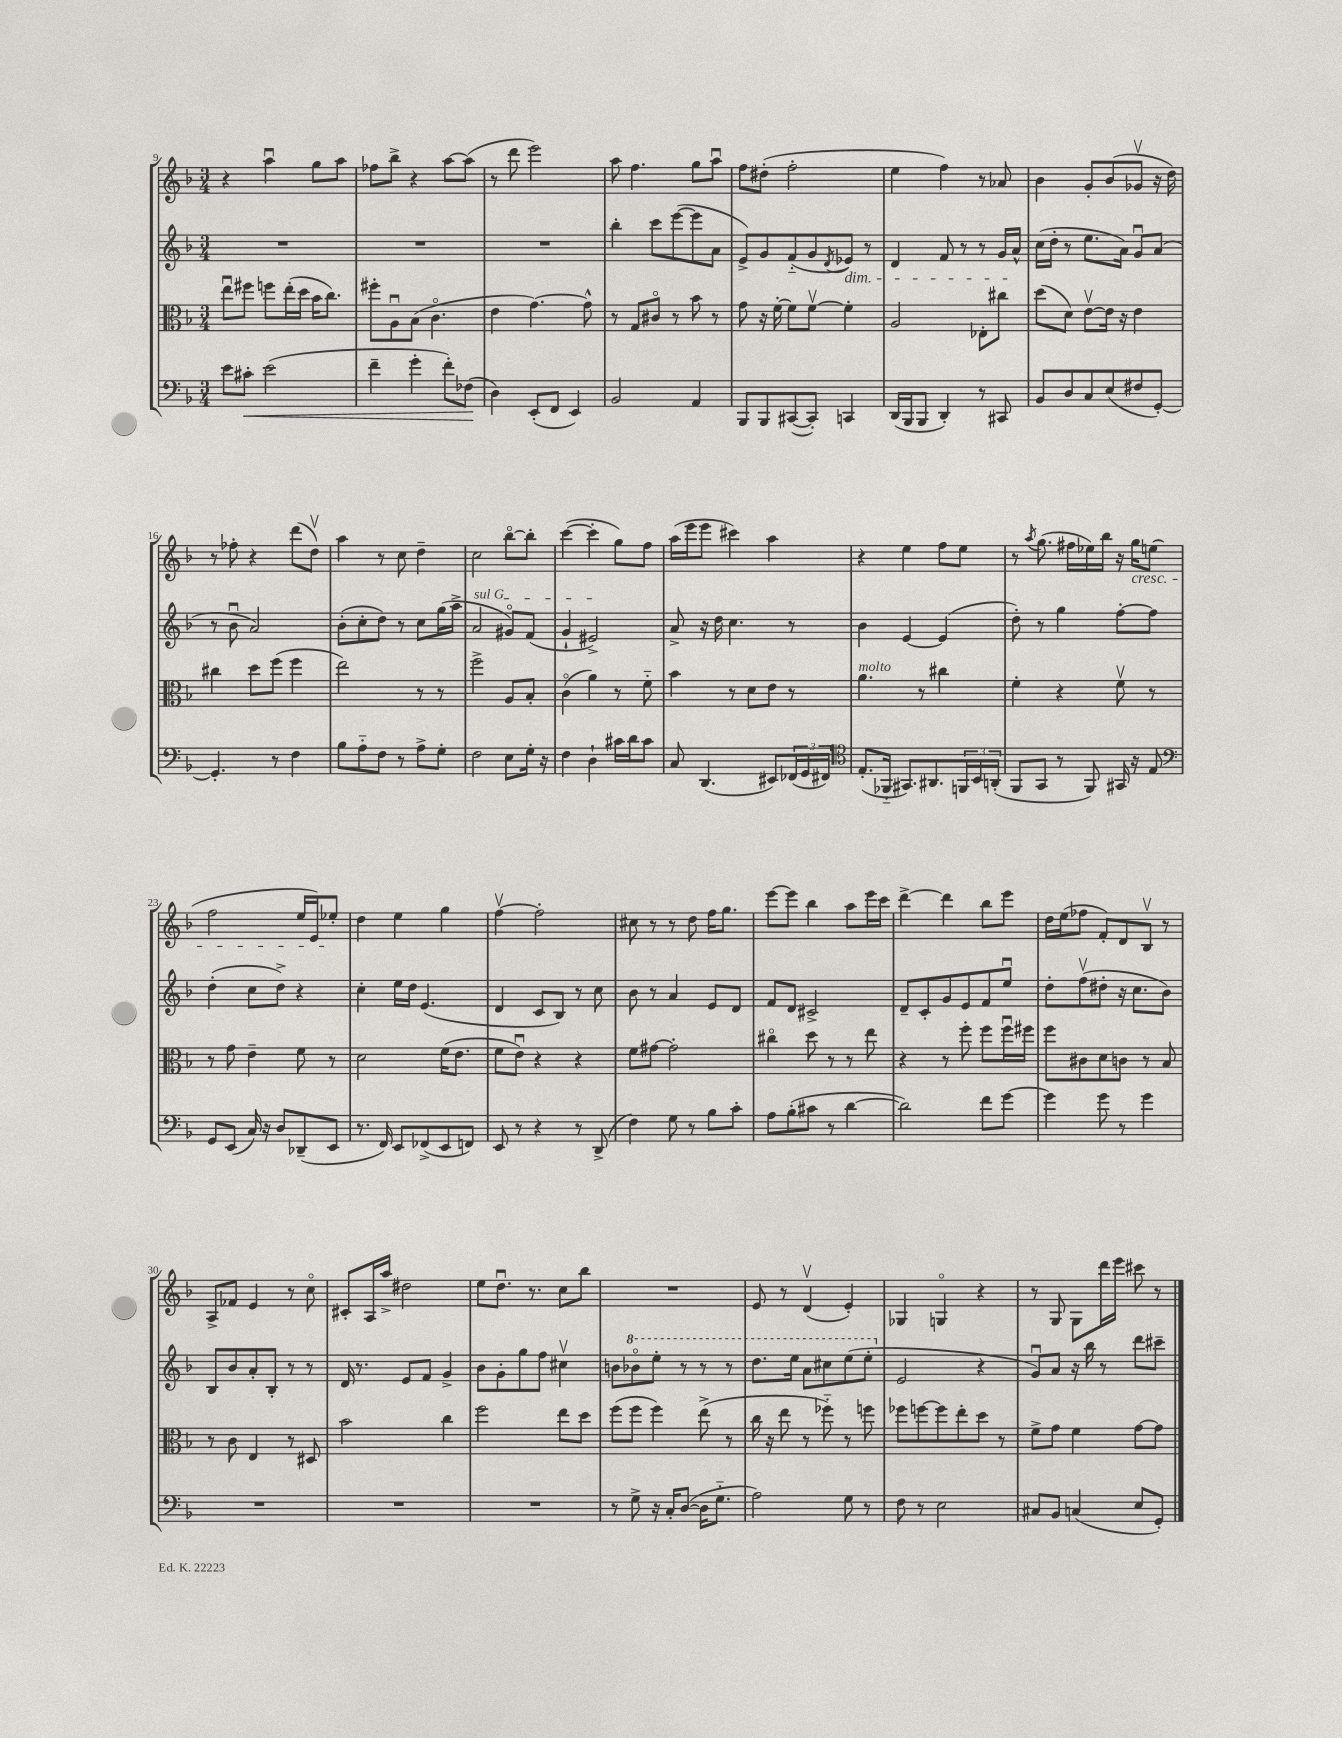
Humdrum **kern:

**kern	**dynam	**kern	**kern	**kern
*part4	*part4	*part3	*part2	*part1
*staff4	*staff4	*staff3	*staff2	*staff1
*clefF4	*	*clefC3	*clefG2	*clefG2
*k[b-]	*	*k[b-]	*k[b-]	*k[b-]
*M3/4	*	*M3/4	*M3/4	*M3/4
=9	=9	=9	=9	=9
8e\L	.	8eeu\L	2.r	4r
!	!LO:HP:b	!	!	!
8c#X'\J	<	8ff#X\J	.	.
(2e\	.	8ffn\L	.	4aau\
.	.	(16ee'\L	.	.
.	.	16dd\JJ	.	.
.	.	16b-\KL	.	8gg\L
.	.	8.cc\J)	.	.
.	.	.	.	8aa\J
=10	=10	=10	=10	=10
4f~\	.	8ff#X'\L	2.r	8ff-X\L
.	.	8Au\	.	8bb-^\J
4g'\	.	(8B-\J	.	4r
.	.	4.c\	.	.
8f'\L)	.	.	.	[8aa\L
(8F-X\J	.	.	.	(8aa\J]
.	[	.	.	.
=11	=11	=11	=11	=11
4D\)	.	4e\	2.r	8r
.	.	.	.	8ddd\
(8EE'/L	.	[4.g\)	.	2eee\)
8FF/J	.	.	.	.
4EE/)	.	.	.	.
.	.	8g^^\]	.	.
=12	=12	=12	=12	=12
2BB-/	.	8r	4bb-'\	8aa\
.	.	8G/L	.	4.ff\
.	.	8c#X/J	8ccc\L	.
.	.	8r	([8eee\	.
4AA/	.	8b-\	8eee\]	8gg\L
.	.	8r	8a\J	8aau\J
=13	=13	=13	=13	=13
8BBB-/L	.	8g\	8e^/L)	8ff\L
8BBB-/	.	16r	8g/	(8dd#X'\J
.	.	[16f'\	.	.
([8CC#X/	.	8f\L]	(8f/	2ff'\
8CC#'/J])	.	[8fv\J	8g/	.
.	.	.	8qd/	.
!	!	!	!LO:TX:b:i:t=dim.	!
4CCn/	.	4f'\]	8e-X/J)	.
.	.	.	8r	.
=14	=14	=14	=14	=14
(16DD/LL	.	2A/	4d/	4ee\
16BBB-/J	.	.	.	.
8BBB-/J	.	.	.	.
4DD'/)	.	.	8f/	4ff\)
.	.	.	8r	.
8r	.	8E-X'\L	8r	8r
8CC#X/	.	8cc#X\J	16g/LL	8a-X/
.	.	.	16a^^/JJ	.
=15	=15	=15	=15	=15
8BB-/L	.	(8dd\L	(16cc\LL	4b-\
.	.	.	16dd'\JJ	.
8D/	.	8d\J)	8r	.
8C/	.	[8ev\L	8.ee\L	8g'/L
(8E/	.	16e\Jk]	.	(8b-/
.	.	16r	16a\Jk)	.
8F#X/	.	4e\	8gu/L	8g-Xv/J
[8GG'/J)	.	.	(8a/J	16r
.	.	.	.	16dd\)
!!LO:LB:g=z
=16	=16	=16	=16	=16
4.GG'/]	.	4cc#X\	8r	8r
.	.	.	8b-u\	8ff-X'\
.	.	8dd\L	2a/)	4r
8r	.	(8ff\J	.	.
4F\	.	4ff\	.	(8ddd\L
.	.	.	.	8ddv\J)
=17	=17	=17	=17	=17
8B-\L	.	2ee\)	(8b-'\L	4aa\
8A\	.	.	8cc'\	.
8F\J	.	.	8dd\J)	8r
8r	.	.	8r	8cc\
8A^\L	.	8r	8cc\L	4dd~\
8G'\J	.	8r	(16gg\L	.
.	.	.	16aa^\JJ	.
=18	=18	=18	=18	=18
!	!	!	!LO:TX:a:i:t=sul G	!
2F\	.	2ff^\	2a/	2cc\
8E\L	.	8A/L	8g#X/L)	[8bb-\L
16G'\Jk	.	8B-'/J	(8f/J	8bb-'\J]
16r	.	.	.	.
=19	=19	=19	=19	=19
4F\	.	(4c\	4g`/	([4ccc\
4D`\	.	4a\)	2e#X^/)	4ccc'\]
16c#X\LL	.	8r	.	8gg\L)
16d\J	.	.	.	.
8c#\J	.	8f\	.	8ff\J
=20	=20	=20	=20	=20
8C/	.	4b-\	8a^/	(16aa\LL
.	.	.	.	16eee\J
(4.DD/	.	.	16r	8eee\J
.	.	.	16dd\	.
.	.	8r	4.cc\	4ccc#X\)
.	.	8d\L	.	.
8EE#X/L)	.	8e\J	.	4aa\
(24FF-X/L	.	8r	8r	.
24GG/	.	.	.	.
24FF#X/JJ)	.	.	.	.
=21	=21	=21	=21	=21
*clefC4	*	*	*	*
!	!	!LO:TX:a:i:t=molto	!	!
(8.E'/L	.	4.a\	4b-\	4r
16FF-X/Jk	.	.	.	.
8.GG#X/L)	.	.	[4e/	4ee\
.	.	8r	.	.
8.AA#X/	.	.	.	.
.	.	4cc#X\	(4e/]	8ff\L
24FFn/L	.	.	.	8ee\J
24BB-/	.	.	.	.
(24AAn'/JJ	.	.	.	.
=22	=22	=22	=22	=22
8FF/L	.	4f'\	8dd'\)	8r
.	.	.	.	8qaa/
8GG/J	.	.	8r	(8.gg\
8r	.	4r	4gg\	.
.	.	.	.	16ff#X\LL
8FF/)	.	.	.	16ee-X\)
.	.	.	.	16bb-\JJ
16GG#X/	.	8fv\	[8ff'\L	16r
!	!	!	!	!LO:TX:b:i:t=cresc.
16r	.	.	.	16gg\KL
8E/	.	8r	8ff\J]	(8een\J
!!LO:LB:g=z
=23	=23	=23	=23	=23
*clefF4	*	*	*	*
8GG/L	.	8r	(4dd'\	2ff\
(8EE/J	.	8g\	.	.
16C/)	.	4e~\	8cc\L	.
16r	.	.	.	.
8D/L	.	.	8dd^\J)	.
(8DD-X~/	.	8f\	4r	16ee/LL
.	.	.	.	16e/J)
8EE/J	.	8r	.	8ee-X'/J
=24	=24	=24	=24	=24
8.r	.	2d\	4cc'\	4dd\
16FF/)	.	.	.	.
8EE/L	.	.	16ee\LL	4ee\
.	.	.	16dd\JJ	.
(8FF-X^/	.	.	(4.e/	.
8EE/	.	(16f\KL	.	4gg\
.	.	8.e\J	.	.
8FFn/J)	.	.	.	.
=25	=25	=25	=25	=25
8EE/	.	8f\L	4d/	[4ffv\
8r	.	8eu\J)	.	.
4r	.	4r	8c/L	2ff'\]
.	.	.	8B-/J)	.
8r	.	4r	8r	.
(8DD^/	.	.	8cc\	.
=26	=26	=26	=26	=26
4F\)	.	8f\L	8b-\	8cc#X\
.	.	[8g#X\J	8r	8r
8G\	.	2g#'\]	4a/	8r
8r	.	.	.	8dd\
8B-\L	.	.	8e/L	16ff\KL
.	.	.	.	8.gg\J
8c'\J	.	.	8d/J	.
=27	=27	=27	=27	=27
8A\L	.	4cc#X\	8f/L	[8eee\L
(8B-'\	.	.	8d/J	8eee\J]
8c#X\J	.	8dd\	2c#X^/	4bb-\
8r	.	8r	.	.
[4d\	.	8r	.	8aa\L
.	.	8ee\	.	16eee\L
.	.	.	.	16ccc\JJ
=28	=28	=28	=28	=28
2d\])	.	4r	8d~/L	[4ddd^\
.	.	.	8c'/	.
.	.	8r	8g/	4ddd\]
.	.	8ff'\	8e/	.
8f\L	.	8ff\L	8f/	8bb-\L
[8g\J	.	16ffu\L	8eeu/J	8eee\J
.	.	16ff#X\JJ	.	.
=29	=29	=29	=29	=29
4g\]	.	8ff\L	8dd'\L	16dd\LL
.	.	.	.	(16ee\J
.	.	8c#X\	(8ffv\	8ff-X\J
8g\	.	8d\	8dd#X'\J	8f'/L)
8r	.	8cn\J	16r	8d/
.	.	.	8.cc\L	.
4g\	.	8r	.	8B-v/J
.	.	8B-/	8b-\J)	8r
!!LO:LB:g=z
=30	=30	=30	=30	=30
2.r	.	8r	8B-/L	8A^/L
.	.	8c\	8b-/	8f-X/J
.	.	4E/	8a'/	4e/
.	.	.	8B-'/J	.
.	.	8r	8r	8r
.	.	8D#X/	8r	8cc\
=31	=31	=31	=31	=31
2.r	.	2b-\	16d/	8c#X'/L
.	.	.	8.r	.
.	.	.	.	16A/L
.	.	.	.	16aa^/JJ
.	.	.	8e/L	2dd#X\
.	.	.	8f/J	.
.	.	4cc\	4g^/	.
=32	=32	=32	=32	=32
2.r	.	2ff\	8b-\L	8ee\L
.	.	.	8g'\	8.ddu\J
.	.	.	8gg\	.
.	.	.	.	8.r
.	.	.	8ff\J	.
.	.	8ee\L	4cc#Xv\	8cc\L
.	.	8dd\J	.	8bb-\J
=33	=33	=33	=33	=33
8r	.	(8ff\L	8bn\L	2.r
*	*	*	*8va	*
8G^\	.	8ff\J	8bb-X\	.
16r	.	4ff\)	8eee'\J	.
16C'/KL	.	.	.	.
([8D/J	.	.	8r	.
16D\KL]	.	(8ee^\	8r	.
8.G\J	.	.	.	.
.	.	8r	8r	.
=34	=34	=34	=34	=34
2A\)	.	16cc\	8.ddd\L	8e/
.	.	16r	.	.
.	.	8ee\	.	8r
.	.	.	16eee\Jk	.
.	.	8r	8aa\L	(4dv/
.	.	8ff-X\)	8ccc#X\	.
8G\	.	8r	(8eee\	4e'/)
8r	.	8ffn\	8eee'\J	.
=35	=35	=35	=35	=35
*	*	*	*X8va	*
8F\	.	8ff-X\L	2e/	4G-X/
8r	.	[8ffn\	.	.
2E\	.	8ff\]	.	4Gn/
.	.	8ee'\	.	.
.	.	8dd\J	4r	4r
.	.	8r	.	.
=36	=36	=36	=36	=36
8C#X/L	.	8f^\L	8gu/L)	8r
8BB-/J	.	8g\J	8a/J	8G/
(4Cn/	.	4f\	16r	8G\L
.	.	.	16bb-\	.
.	.	.	8r	16ddd\L
.	.	.	.	16eee\JJ
8E/L	.	[8g\L	8ddd\L	8ccc#X\
8GG'/J)	.	8g\J]	8ccc#X~\J	8r
==	==	==	==	==
*-	*-	*-	*-	*-
